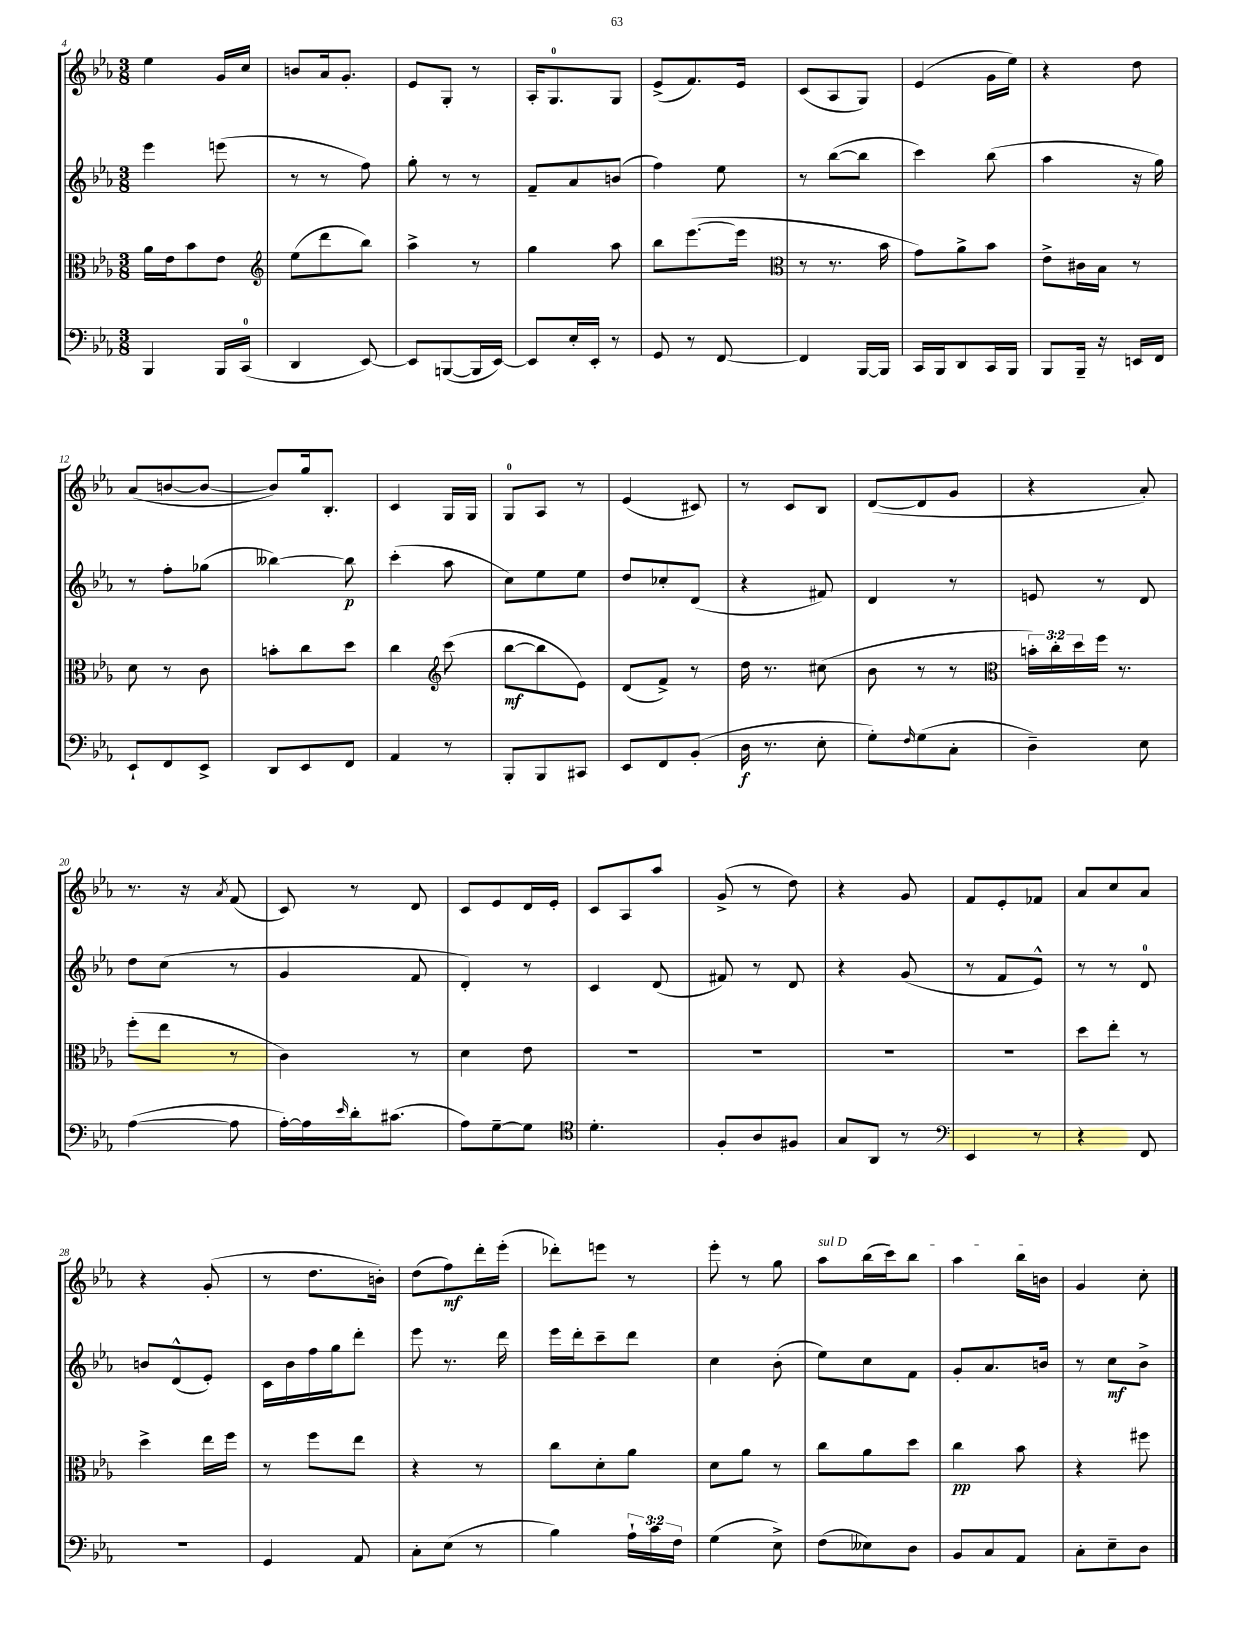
<<
\new StaffGroup <<
\new Staff = "s0" {
    \clef treble \key ees \major \numericTimeSignature \time 3/8
    ees''4 g'16 c''16 |
    b'8 aes'16 g'8.-. |
    ees'8 g8-. r8 |
    aes16-. g8.-0 g8 |
    ees'8->( f'8.) ees'16 |
    c'8( aes8 g8) |
    ees'4( g'16 ees''16) |
    r4 d''8 |
    aes'8( b'8~ b'8~ |
    b'8) g''16 bes8.-. |
    c'4 g16 g16 |
    g8-0 aes8 r8 |
    ees'4( cis'8) |
    r8 c'8 bes8 |
    d'8~( d'8 g'8 |
    r4 aes'8-.) |
    r8. r16 \acciaccatura { aes'8 } f'8( |
    c'8) r8 d'8 |
    c'8 ees'8 d'16 ees'16-. |
    c'8 aes8 aes''8 |
    g'8->( r8 d''8) |
    r4 g'8 |
    f'8 ees'8-. fes'8 |
    aes'8 c''8 aes'8 |
    r4 g'8-.( |
    r8 d''8. b'16-.) |
    d''8( f''8\mf) d'''16-. ees'''16-.( |
    des'''8-.) e'''8 r8 |
    ees'''8-. r8 g''8 |
    \once \override TextSpanner.bound-details.left.text = \markup { \italic "sul D" } aes''8\startTextSpan bes''16( c'''16) bes''8 |
    aes''4 bes''16 b'16\stopTextSpan |
    g'4 c''8-. \bar "|." |
}
\new Staff = "s1" {
    \clef treble \key ees \major \numericTimeSignature \time 3/8
    ees'''4 e'''8( |
    r8 r8 f''8) |
    g''8-. r8 r8 |
    f'8-- aes'8 b'8( |
    f''4) ees''8 |
    r8 bes''8~( bes''8 |
    c'''4) bes''8( |
    aes''4 r16 g''16) |
    r8 f''8-. ges''8( |
    beses''4~) beses''8\p |
    c'''4-.( aes''8 |
    c''8) ees''8 ees''8 |
    d''8 ces''8-. d'8( |
    r4 fis'8) |
    d'4 r8 |
    e'8 r8 d'8 |
    d''8 c''8( r8 |
    g'4 f'8 |
    d'4-.) r8 |
    c'4 d'8( |
    fis'8) r8 d'8 |
    r4 g'8( |
    r8 f'8 ees'8-^) |
    r8 r8 d'8-0 |
    b'8 d'8-^( ees'8-.) |
    c'16 bes'16 f''16 g''16 d'''8-. |
    ees'''8 r8. d'''16 |
    ees'''16 d'''16-. c'''8-- d'''8 |
    c''4 bes'8-.( |
    ees''8) c''8 f'8 |
    g'8-. aes'8. b'16 |
    r8 c''8\mf bes'8-> \bar "|." |
}
\new Staff = "s2" {
    \clef alto \key ees \major \numericTimeSignature \time 3/8 \override Staff.TupletNumber.text = #tuplet-number::calc-fraction-text
    aes'16 ees'16 bes'8 ees'8 |
    \clef treble ees''8( d'''8 bes''8) |
    aes''4-> r8 |
    g''4 aes''8 |
    bes''8 ees'''8.~( ees'''16 |
    \clef alto r8 r8. bes'16 |
    g'8) aes'8-> bes'8 |
    ees'8-> cis'16 bes16 r8 |
    d'8 r8 c'8 |
    b'8-. c''8 d''8 |
    c''4 \clef treble c'''8( |
    bes''8~\mf bes''8 ees'8) |
    d'8( f'8->) r8 |
    d''16 r8. cis''8( |
    bes'8 r8 r8 |
    \clef alto \tuplet 3/2 { b'16-.) c''16-. d''16 } f''16 r8. |
    f''8-.( ees''8 r8 |
    c'4) r8 |
    d'4 ees'8 |
    R4. |
    R4. |
    R4. |
    R4. |
    d''8 ees''8-. r8 |
    d''4-> ees''16 f''16 |
    r8 f''8 ees''8 |
    r4 r8 |
    c''8 d'8-. aes'8 |
    d'8 aes'8 r8 |
    c''8 aes'8 d''8 |
    c''4\pp bes'8 |
    r4 fis''8 \bar "|." |
}
\new Staff = "s3" {
    \clef bass \key ees \major \numericTimeSignature \time 3/8 \override Staff.TupletNumber.text = #tuplet-number::calc-fraction-text
    bes,,4 bes,,16 c,16-0( |
    d,4 ees,8~) |
    ees,8 b,,8~( b,,16 ees,16~) |
    ees,8 ees16-. ees,16-. r8 |
    g,8 r8 f,8~ |
    f,4 bes,,16~ bes,,16 |
    c,16 bes,,16 d,8 c,16 bes,,16 |
    bes,,8 bes,,16-- r16 e,16 f,16 |
    ees,8-! f,8 ees,8-> |
    d,8 ees,8 f,8 |
    aes,4 r8 |
    bes,,8-. bes,,8 cis,8 |
    ees,8 f,8 bes,8-.( |
    d16\f r8. ees8-. |
    g8-.) \grace { f16 } g8( c8-. |
    d4--) ees8 |
    aes4~( aes8 |
    aes16~-.) aes16 \grace { ees'16 } d'16-. cis'8.( |
    aes8) g8~-- g8 |
    \clef tenor d'4.-. |
    f8-. aes8 fis8 |
    g8 aes,8 r8 |
    \clef bass ees,4 r8 |
    r4 f,8 |
    R4. |
    g,4 aes,8 |
    c8-. ees8( r8 |
    bes4) \tuplet 3/2 { aes16-! c'16 f16 } |
    g4( ees8->) |
    f8( eeses8) d8 |
    bes,8 c8 aes,8 |
    c8-. ees8-- d8 \bar "|." |
}
>>
>>
\layout { \context { \Score currentBarNumber = #4 } }
